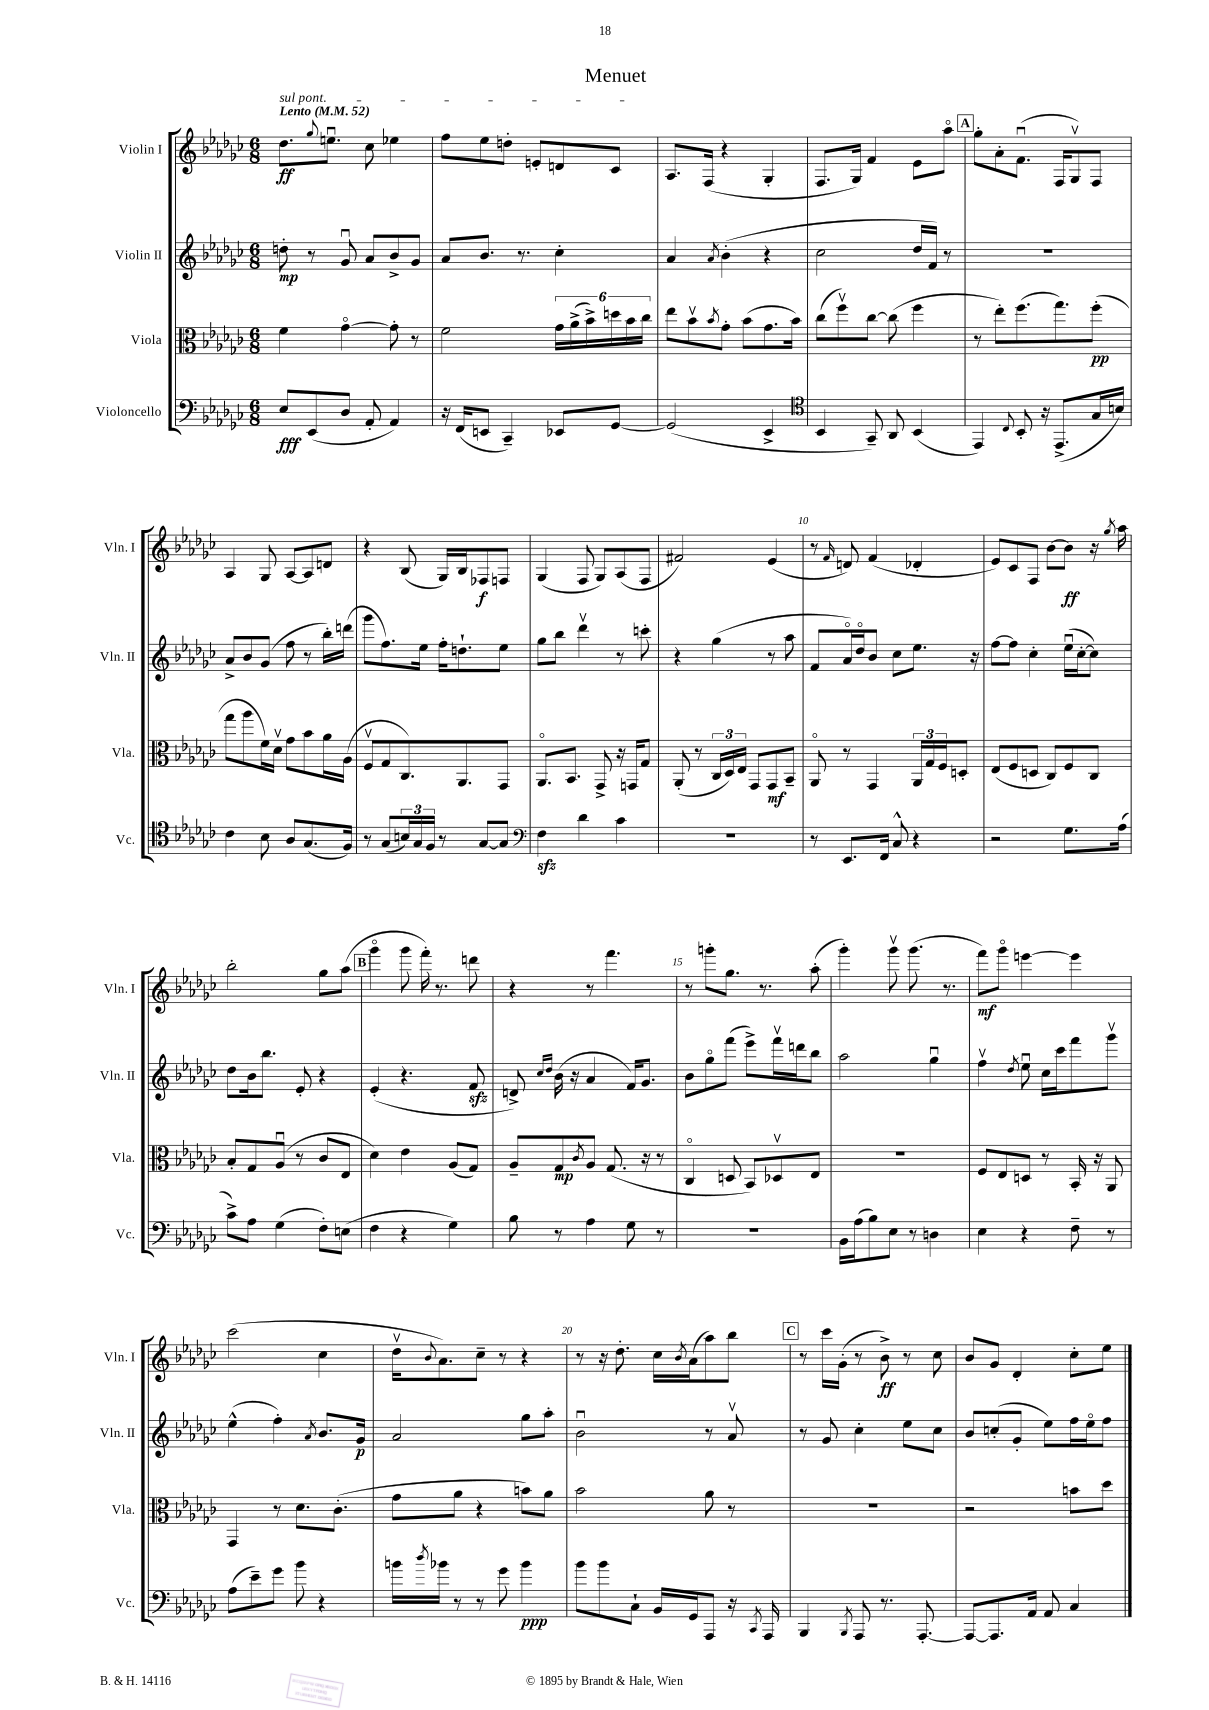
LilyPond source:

\header { title = "Menuet" }
<<
\new StaffGroup <<
\new Staff = "s0" \with { instrumentName = "Violin I" shortInstrumentName = "Vln. I" } {
    \clef treble \key ges \major \numericTimeSignature \time 6/8 \tempo "Lento" 4 = 52
    \once \override TextSpanner.bound-details.left.text = \markup { \italic "sul pont." } des''8.\ff\startTextSpan \appoggiatura { ges''8 } e''8.\downbow ces''8 ees''4 |
    f''8 ees''8 d''8-. e'8-. d'8 ces'8\stopTextSpan |
    aes8. f16( r4 ges4-. |
    f8. ges16) f'4 ees'8 aes''8\flageolet |
    \mark \markup { \box "A" } ges''8-. aes'8-. f'8.\downbow( f16 ges8\upbow) f8 |
    aes4 ges8 aes8~ aes8 d'8 |
    r4 bes8( ges16) bes16 fes8\f f8 |
    ges4( f8 ges8) aes8( f8 |
    fis'2) ees'4( |
    r8 \grace { f'16 } d'8) f'4( des'4-. |
    ees'8) ces'8 f8 bes'8~ bes'8\ff r16 \acciaccatura { ges''8 } aes''16 |
    bes''2-. ges''8 aes''8( |
    \mark \markup { \box "B" } ges'''4\flageolet ges'''8 f'''16-.) r8. d'''8 |
    r4 r8 f'''4. |
    r8 g'''8-. ges''8. r8. aes''8-.( |
    ges'''4-.) ges'''8\upbow ges'''8.( r8. |
    f'''8\mf) ges'''8\flageolet e'''4~ e'''4 |
    ces'''2( ces''4 |
    des''16\upbow \appoggiatura { bes'8 } aes'8.) ces''8-- r8 r4 |
    r8 r16 des''8.-. ces''16 \acciaccatura { bes'8 } aes'16( aes''8) bes''8 |
    \mark \markup { \box "C" } r8 ces'''16 ges'16-.( r8 bes'8->\ff) r8 ces''8 |
    bes'8 ges'8 des'4-. ces''8-. ees''8 \bar "|." |
}
\new Staff = "s1" \with { instrumentName = "Violin II" shortInstrumentName = "Vln. II" } {
    \clef treble \key ges \major \numericTimeSignature \time 6/8
    d''8-.\mp r8 ges'8\downbow aes'8 bes'8-> ges'8 |
    aes'8 bes'8. r8. ces''4-. |
    aes'4 \acciaccatura { aes'8 } bes'4-.( r4 |
    ces''2 des''16 f'16) r8 |
    \mark \markup { \box "A" } R2. |
    aes'8-> bes'8 ges'8( f''8 r8 bes''16-.) d'''16( |
    ges'''8 f''8.) ees''16 f''16-. d''8.-! ees''8 |
    ges''8 bes''8 des'''4\upbow r8 c'''8-. |
    r4 ges''4( r8 aes''8 |
    f'8 aes'16\flageolet) des''16\flageolet bes'8 ces''8 ees''8. r16 |
    f''8~ f''8 ces''4-. ees''16\downbow( ces''16~-. ces''8) |
    des''8 bes'16 bes''8. ees'8-. r4 |
    \mark \markup { \box "B" } ees'4-.( r4. f'8\sfz |
    d'8->) \grace { ces''16 des''16 } bes'16( r16 aes'4 f'16) ges'8. |
    bes'8 ges''8\flageolet f'''8( ees'''8->) f'''16\upbow d'''16 bes''8 |
    aes''2 ges''4\downbow |
    f''4\upbow \acciaccatura { des''8 } ees''8\downbow ces''16 ces'''16 f'''8 ges'''8\upbow |
    ees''4-^( f''4-.) \acciaccatura { aes'8 } bes'8. ges'16\p |
    aes'2 ges''8 aes''8-. |
    bes'2\downbow r8 aes'8\upbow |
    \mark \markup { \box "C" } r8 ges'8 ces''4-. ees''8 ces''8 |
    bes'8 c''8-.( ges'8-. ees''8) f''16 ees''16\flageolet f''8 \bar "|." |
}
\new Staff = "s2" \with { instrumentName = "Viola" shortInstrumentName = "Vla." } {
    \clef alto \key ges \major \numericTimeSignature \time 6/8
    f'4 ges'4~\flageolet ges'8-. r8 |
    f'2 \tuplet 6/4 { ges'16 aes'16->( bes'16->) d''16 bes'16 ces''16 } |
    ees''8 bes'8\upbow \acciaccatura { bes'8 } ges'8-. bes'8( ges'8. bes'16) |
    ces''8( f''8\upbow) ces''8~ ces''8( f''4 |
    \mark \markup { \box "A" } r8 ees''8-.) f''8.( ges''8.) f''8-.\pp( |
    ges''8 aes''8 f'16) des'16\upbow ges'8 bes'8 aes'16 aes16( |
    f8\upbow ges8 ces8.) aes,8. ges,8 |
    aes,8.\flageolet bes,8. ges,8-> r16 g,16 ges8 |
    aes,8-.( r8 \tuplet 3/2 { ces16 des16) ees16 } ges,8 ges,8\mf bes,8-- |
    aes,8\flageolet r8 ges,4 \tuplet 3/2 { aes,16 ges16 f16 } d8-. |
    ees8( f8 d8 ces8) f8 ces8 |
    bes8-. ges8 aes8\downbow( r8 ces'8 ees8 |
    \mark \markup { \box "B" } des'4) ees'4 aes8( ges8) |
    aes8-- ges8\mp \acciaccatura { ces'8 } aes8 ges8.( r16 r8 |
    ces4\flageolet d8 bes,8) des8\upbow ees8 |
    R2. |
    f8 ees8 d8 r8 bes,16-. r16 aes,8 |
    ges,4 r8 des'8. ces'8.-.( |
    ges'8 aes'8 r4 b'8) aes'8 |
    bes'2 aes'8 r8 |
    \mark \markup { \box "C" } R2. |
    r2 b'8 des''8 \bar "|." |
}
\new Staff = "s3" \with { instrumentName = "Violoncello" shortInstrumentName = "Vc." } {
    \clef bass \key ges \major \numericTimeSignature \time 6/8
    ees8\fff ees,8( des8 aes,8-. aes,4) |
    r16 f,16( e,8 ces,4--) ees,8 ges,8~ |
    ges,2( ees,4-> |
    \clef tenor bes,4 ges,8--) aes,8 bes,4( |
    \mark \markup { \box "A" } ees,4) \appoggiatura { ces8 } bes,8-. r16 ees,8.->( ges16 b16) |
    ces'4 bes8 aes8 ges8.( f16) |
    r8 ges8( \tuplet 3/2 { b16) ges16 f16 } r8 ges8~ ges8 |
    \clef bass f4\sfz des'4 ces'4 |
    R2. |
    r8 ees,8. f,16 ces8-^ r4 |
    r2 ges8. aes16( |
    ces'8->) aes8 ges4( f8-.) e8( |
    \mark \markup { \box "B" } f4 r4 ges4) |
    bes8 r8 aes4 ges8 r8 |
    R2. |
    bes,16 aes16( bes8) ees8 r8 d4 |
    ees4 r4 f8-- r8 |
    aes8( ees'8--) ges'8 bes'8 r4 |
    b'16 \acciaccatura { des''8 } bes'16 r8 r8 ges'8 bes'4\ppp |
    bes'8 bes'8 ces8-! bes,16 ges,16 aes,,8 r16 \acciaccatura { ces,8 } aes,,16 |
    \mark \markup { \box "C" } bes,,4 \acciaccatura { bes,,8 } aes,,8 r8. aes,,8.~-. |
    aes,,8~ aes,,8. aes,16 aes,8 ces4 \bar "|." |
}
>>
>>
\layout { \context { \Score \override BarNumber.break-visibility = ##(#f #t #t) barNumberVisibility = #(every-nth-bar-number-visible 5) } }
